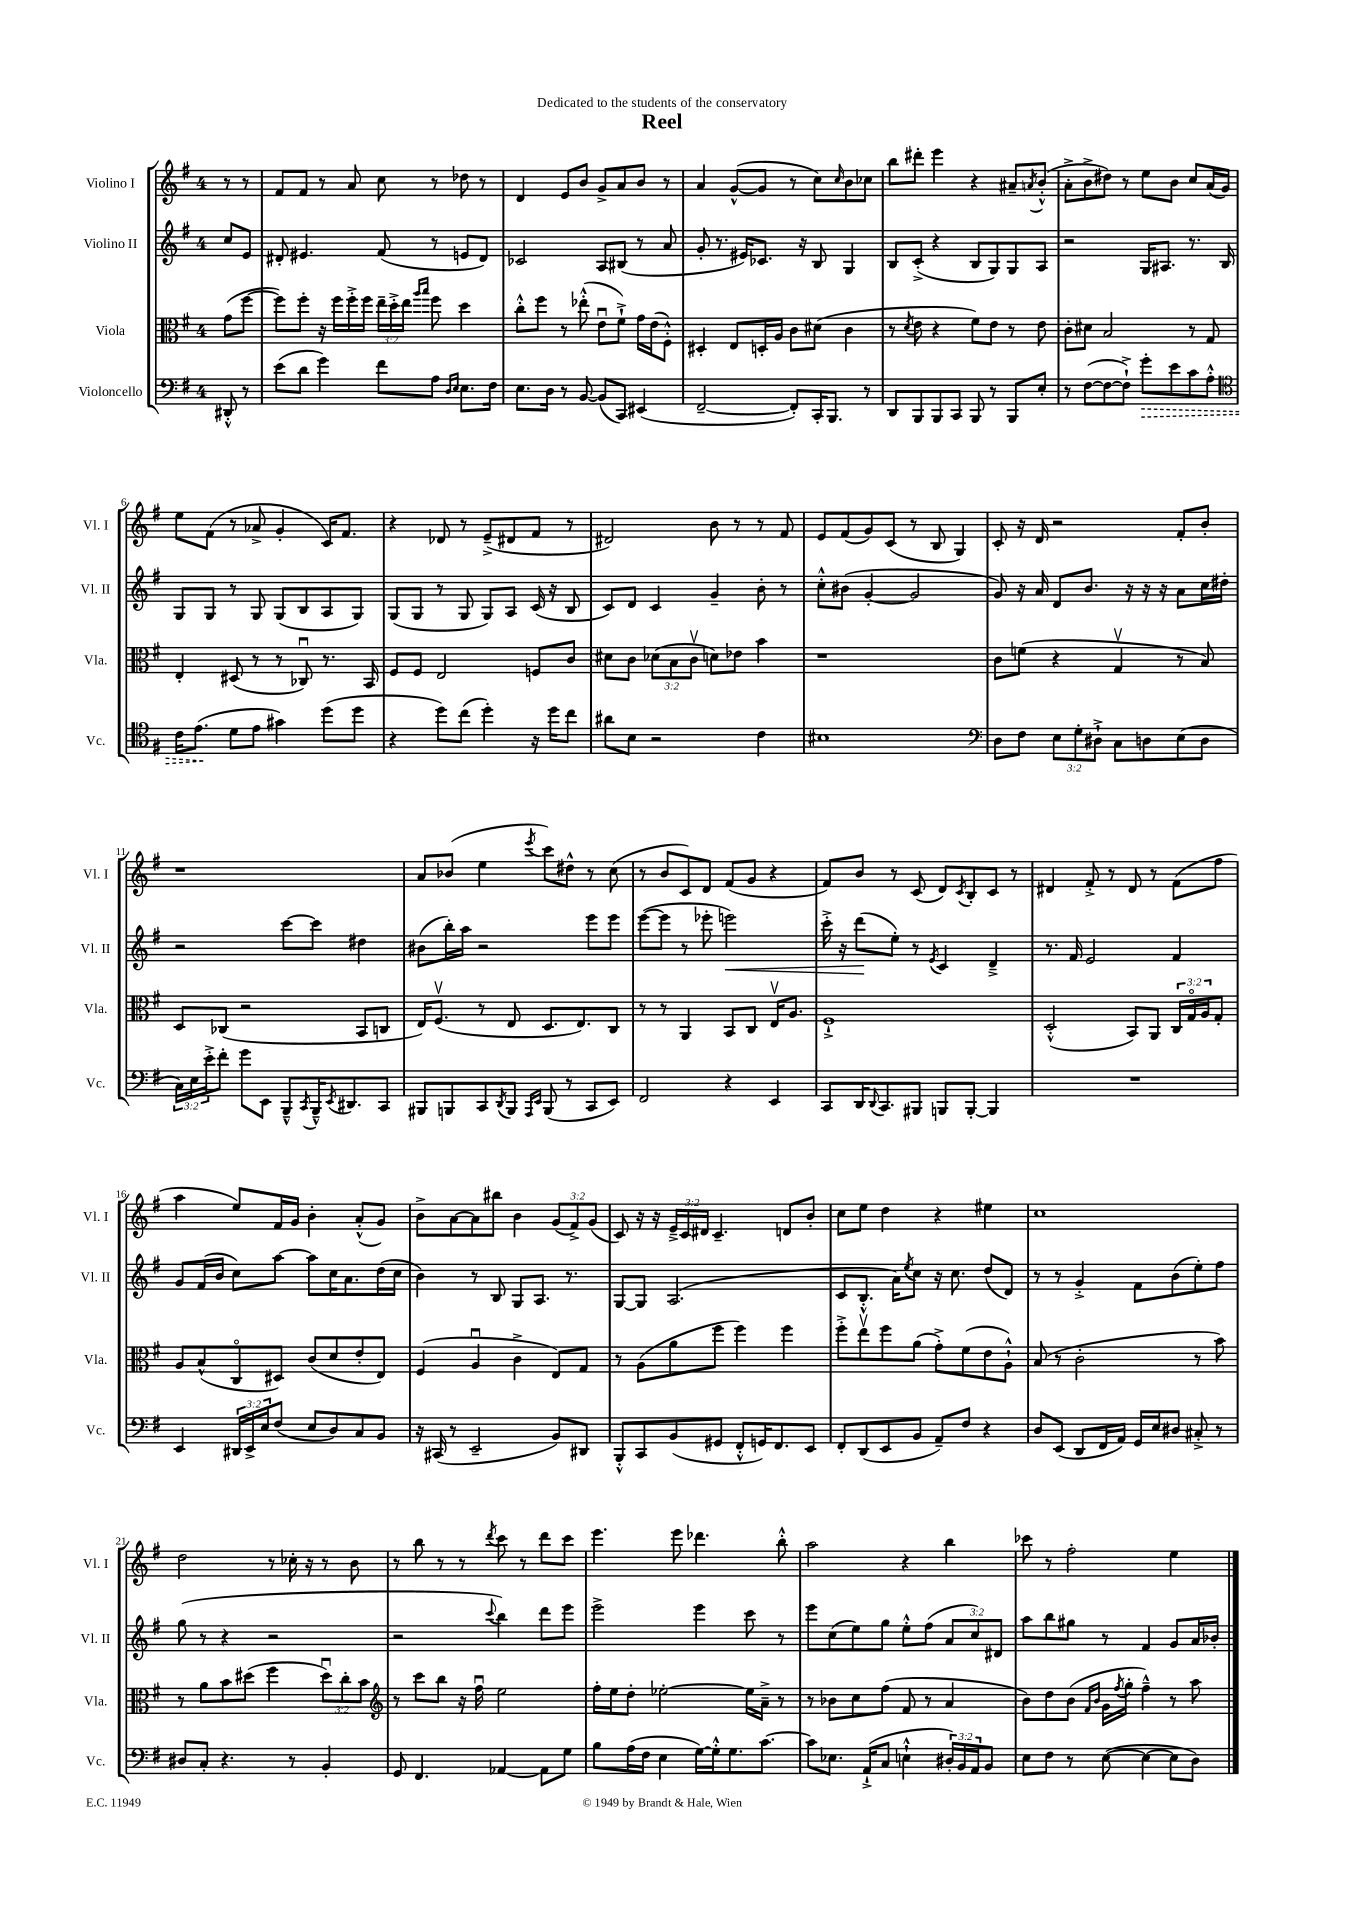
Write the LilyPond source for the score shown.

\header { title = "Reel" dedication = "Dedicated to the students of the conservatory" }
<<
\new StaffGroup <<
\new Staff = "s0" \with { instrumentName = "Violino I" shortInstrumentName = "Vl. I" } {
    \clef treble \key g \major \once \override Staff.TimeSignature.style = #'single-digit \time 4/4 \override Staff.TupletNumber.text = #tuplet-number::calc-fraction-text \partial 4
    r8 r8 |
    fis'8 fis'8 r8 a'8 c''8 r8 des''8 r8 |
    d'4 e'8 b'8 g'8-> a'8 b'8 r8 |
    a'4 g'8~-^( g'8 r8 c''8) \grace { c''16 } b'8 ces''8 |
    b''8 dis'''8-. e'''4 r4 ais'8-- \acciaccatura { a'8 } b'8-.-^( |
    a'8-.-> b'8-> dis''8) r8 e''8 b'8 c''8 a'16( g'16) |
    e''8 fis'8( r8 aes'8-> g'4-. c'16) fis'8. |
    r4 des'8 r8 e'8--->( dis'8 fis'8 r8 |
    dis'2) b'8 r8 r8 fis'8 |
    e'8 fis'8( g'8) c'8( r8 b8 g4) |
    c'8-. r16 d'16 r2 fis'8-. b'8-. |
    r1 |
    a'8 bes'8( e''4 \acciaccatura { e'''8 } c'''8) dis''8-^ r8 c''8( |
    r8 b'8 c'8) d'8 fis'8( g'8 r4 |
    fis'8) b'8 r8 c'8( d'8) \acciaccatura { c'8 } b8-. c'8 r8 |
    dis'4 fis'8-.-> r8 dis'8 r8 fis'8( fis''8 |
    a''4 e''8) fis'16 g'16 b'4-. a'8-.-^( g'8) |
    b'8-> a'8~ a'8 bis''8 b'4 \tuplet 3/2 { g'8( fis'8->) g'8( } |
    c'8) r16 r16 \tuplet 3/2 { e'16---> c'16 dis'16 } c'4.-- d'8 b'8-. |
    c''8 e''8 d''4 r4 eis''4 |
    c''1 |
    d''2 r8 ces''16-. r16 r8 b'8 |
    r8 b''8 r8 r8 \acciaccatura { d'''8 } c'''8 r8 d'''8 c'''8 |
    e'''4. e'''8 des'''4. b''8-.-^ |
    a''2 r4 b''4 |
    ces'''8 r8 fis''2-. e''4 \bar "|." |
}
\new Staff = "s1" \with { instrumentName = "Violino II" shortInstrumentName = "Vl. II" } {
    \clef treble \key g \major \once \override Staff.TimeSignature.style = #'single-digit \time 4/4 \override Staff.TupletNumber.text = #tuplet-number::calc-fraction-text \partial 4
    c''8 e'8 |
    dis'8-. eis'4. fis'8( r8 e'8 dis'8) |
    ces'2 a8 bis8( r8 a'8 |
    g'8-. r8. eis'16) ces'8. r16 b8 g4 |
    b8 c'8-.->( r4 b8 g8) g8 a8 |
    r2 g16 ais8. r8. b16 |
    g8 g8 r8 g8 g8( b8 a8 g8) |
    g8( g8 r8 g8 g8) a8 c'16( r16 b8 |
    c'8) d'8 c'4 g'4-- b'8-. r8 |
    c''8-.-^ bis'8( g'4~-. g'2 |
    g'8) r16 a'16 d'8 b'8. r16 r16 r16 a'8 c''16 dis''16-. |
    r2 c'''8~ c'''8 dis''4 |
    bis'8( b''16-.) a''16 r2 e'''8 e'''8 |
    e'''8~( e'''8 r8 ees'''8-. e'''2\<) |
    c'''16-.-> r16 d'''8\!( e''8-.) r8 \acciaccatura { e'8 } c'4 d'4---> |
    r8. fis'16 e'2 fis'4 |
    g'8 fis'16( b'16 c''8) a''8~ a''8 c''16 a'8. d''16( c''16 |
    b'4) r8 b8 g8 a8. r8. |
    g8~ g8 a2.( |
    c'8 b8.-.-^ a'16) \acciaccatura { e''8 } c''8 r16 c''8. d''8( d'8) |
    r8 r8 g'4-.-> fis'8 b'8( e''8-.) fis''8 |
    g''8( r8 r4 r2 |
    r2 \appoggiatura { c'''8 } b''4) d'''8 e'''8 |
    e'''2-> e'''4 c'''8 r8 |
    e'''8 c''8( e''8) g''8 e''8-.-^ fis''8( \tuplet 3/2 { a'8 c''8) dis'8 } |
    a''8 b''8 gis''8 r8 fis'4 g'8 a'16 bes'16-. \bar "|." |
}
\new Staff = "s2" \with { instrumentName = "Viola" shortInstrumentName = "Vla." } {
    \clef alto \key g \major \once \override Staff.TimeSignature.style = #'single-digit \time 4/4 \override Staff.TupletNumber.text = #tuplet-number::calc-fraction-text \partial 4
    g'8( fis''8~ |
    fis''8) fis''8-. r16 fis''16 fis''16-.-> fis''16 \tuplet 3/2 { e''16-- d''16-.-> e''16 } \grace { a''16 b''16 } fis''8 d''4 |
    c''8-.-^ fis''8 r8 ees''8-.-^( e'8\downbow fis'8-!->) g'16 e'16( fis8-.-^) |
    dis4-. e8 d16-. a16 c'8 dis'8( c'4 |
    r8 \acciaccatura { d'8 } e'8 r4 fis'8) e'8 r8 e'8 |
    c'8-. dis'8 b2 r8 g8 |
    e4-. dis8( r8 r8 ces8\downbow) r8. b,16 |
    fis8 fis8 e2 f8 c'8 |
    dis'8 c'8 \tuplet 3/2 { des'8( b8 c'8\upbow } d'8) ees'8 b'4 |
    r1 |
    c'8 f'8( r4 g4\upbow r8 b8) |
    d8 ces8( r2 b,8 c8 |
    e16) fis8.\upbow( r8 e8 d8. e8.) c8 |
    r8 r8 a,4 b,8 c8 e16\upbow a8. |
    fis1-!-> |
    d2-.-^( b,8) a,8 \tuplet 3/2 { c16 g16\flageolet a16 } g8-. |
    a8 b8-^( c8\flageolet dis8) c'8( d'8 e'8-. e8) |
    fis4( a4\downbow c'4-> e8) g8 |
    r8 a8( a'8 fis''8 fis''4) fis''4 |
    fis''8-.-> e''8\upbow fis''8 a'8( g'8-.->) fis'8( e'8 a8-!-^) |
    b8( r8 c'2-. r8 b'8) |
    r8 a'8 b'8 dis''8( fis''4 \tuplet 3/2 { dis''8\downbow) c''8-. b'8 } |
    \clef treble r8 c'''8 b''8 r16 fis''16\downbow e''2 |
    fis''16-. e''16 d''8-. ees''2~-. ees''16 a'16---> r8 |
    r8 bes'8 c''8 fis''8( fis'8 r8 a'4 |
    b'8) d''8 b'8( \grace { fis'16 b'16 } g'16 \acciaccatura { fis''8 } g''16-. fis''4---^) r8 a''8 \bar "|." |
}
\new Staff = "s3" \with { instrumentName = "Violoncello" shortInstrumentName = "Vc." } {
    \clef bass \key g \major \once \override Staff.TimeSignature.style = #'single-digit \time 4/4 \override Staff.TupletNumber.text = #tuplet-number::calc-fraction-text \partial 4
    dis,8-.-^ r8 |
    e'8( d'8 g'4) fis'8 a8 \grace { d16 e16 } e8. fis16 |
    e8. d16 r8 b,8~ b,8( c,8) eis,4( |
    fis,2~-- fis,8-.) c,16-. b,,8. r8 |
    d,8 b,,8 b,,8 c,8 b,,8 r8 b,,8 e8-. |
    r8 fis8~( fis8~ fis8-!->) \once \override Hairpin.style = #'dashed-line g'8-.\> e'8 c'8 a8-.-^ |
    \clef tenor c'16 e'8.\!( d'8 e'8 gis'4) d''8( d''8 |
    r4 d''8) c''8( d''4-.) r16 d''16 c''8 |
    ais'8 b8 r2 c'4 |
    bis1 |
    \clef bass d8 fis8 \tuplet 3/2 { e8 g8-. dis8-!-> } c8 d8 e8( d8 |
    \tuplet 3/2 { c16) e16 e'16-.-> } fis'8-. g'8 e,8 b,,8---^ \acciaccatura { c,8 } b,,16---^ \acciaccatura { e,8 } dis,8. c,8 |
    bis,,8 b,,8 c,8 \acciaccatura { d,8 } b,,8 \grace { a,,16 e,16 } b,,8( r8 c,8 e,8) |
    fis,2 r4 e,4 |
    c,8 d,16 \appoggiatura { d,8 } c,8. bis,,8 b,,8 b,,8~-. b,,4 |
    R1 |
    e,4 \tuplet 3/2 { dis,16 e,16-> e16 } fis8( e8 d8) c8 b,8 |
    r16 cis,16( r8 e,2-- b,8) dis,8 |
    b,,8-.-^ c,8 b,8( gis,8 fis,8-.-^ g,16) fis,8. e,8 |
    fis,8-. d,8( e,8 b,8 a,8--) fis8 r4 |
    d8 e,8( d,8 fis,16 a,16) g,16 e16 dis8 cis8-.-> r8 |
    dis8 c8-. r4. r8 b,4-. |
    g,8 fis,4. aes,4~ aes,8 g8 |
    b8 a16( fis16 e4 g16~) g16-.-^ g8. c'8.~ |
    c'8 ees8. a,16-!->( c8 e4-!-^ \tuplet 3/2 { dis16-.) b,16 a,16 } b,8 |
    e8 fis8 r8 e8~( e4~ e8 d8) \bar "|." |
}
>>
>>
